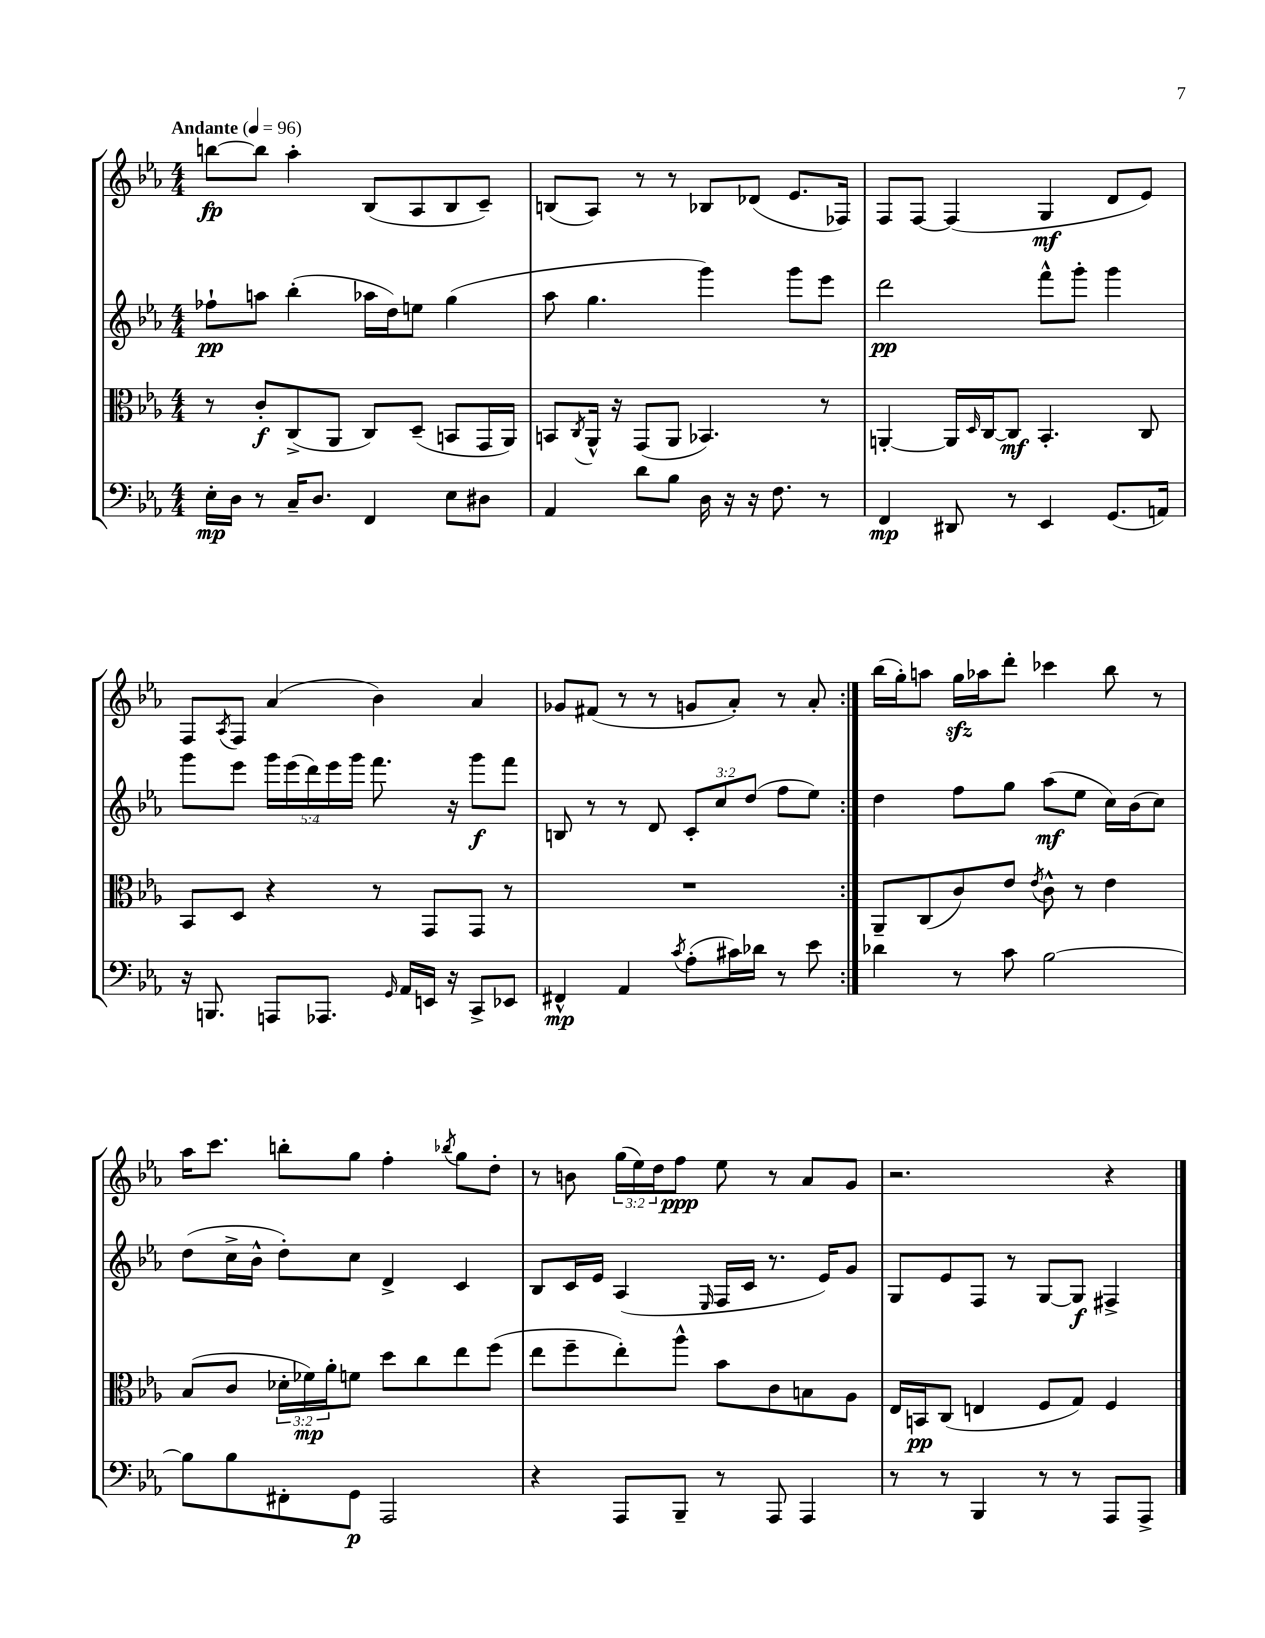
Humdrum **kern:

**kern	**dynam	**kern	**dynam	**kern	**dynam	**kern	**dynam
*part4	*part4	*part3	*part3	*part2	*part2	*part1	*part1
*staff4	*staff4	*staff3	*staff3	*staff2	*staff2	*staff1	*staff1
*clefF4	*	*clefC3	*	*clefG2	*	*clefG2	*
*k[b-e-a-]	*	*k[b-e-a-]	*	*k[b-e-a-]	*	*k[b-e-a-]	*
*M4/4	*	*M4/4	*	*M4/4	*	*M4/4	*
*MM96	*	*MM96	*	*MM96	*	*MM96	*
=1	=1	=1	=1	=1	=1	=1	=1
!	!	!	!	!	!	!LO:TX:a:B:t=Andante	!
16E-'\LL	mp	8r	.	8ff-X`\L	pp	[8bbn\L	fp
16D\JJ	.	.	.	.	.	.	.
8r	.	8c'/L	f	8aan\J	.	8bb\J]	.
16C~/KL	.	(8C^/	.	(4bb-'\	.	4aa-'\	.
8.D/J	.	.	.	.	.	.	.
.	.	8AA-/J	.	.	.	.	.
4FF/	.	8C/L)	.	16aa-X\LL	.	(8B-/L	.
.	.	.	.	16dd\J)	.	.	.
.	.	(8D~/J	.	8een\J	.	8A-/	.
8E-\L	.	8BBn/L	.	(4gg\	.	8B-/	.
8D#X\J	.	16GG/L	.	.	.	8c~/J)	.
.	.	16AA-/JJ)	.	.	.	.	.
=2	=2	=2	=2	=2	=2	=2	=2
4AA-/	.	8BBn/L	.	8aa-\	.	(8Bn/L	.
.	.	8qC/	.	.	.	.	.
.	.	16AA-^^/Jk	.	4.gg\	.	8A-/J)	.
.	.	16r	.	.	.	.	.
8d\L	.	(8GG/L	.	.	.	8r	.
8B-\J	.	8AA-/J	.	.	.	8r	.
16D\	.	4.BB-X/)	.	4ggg\)	.	8B-X/L	.
16r	.	.	.	.	.	.	.
16r	.	.	.	.	.	(8d-X/J	.
8.F\	.	.	.	.	.	.	.
.	.	.	.	8ggg\L	.	8.e-/L	.
8r	.	8r	.	8eee-\J	.	.	.
.	.	.	.	.	.	16F-X/Jk)	.
=3	=3	=3	=3	=3	=3	=3	=3
4FF/	mp	[4AAn'/	.	2ddd\	pp	8F/L	.
.	.	.	.	.	.	[8F/J	.
8DD#X/	.	16AA/LL]	.	.	.	(4F/]	.
.	.	16qqD/	.	.	.	.	.
.	.	[16C/J	.	.	.	.	.
8r	.	8C/J]	mf	.	.	.	.
4EE-/	.	4.BB-'/	.	8fff^^\L	.	4G/	mf
.	.	.	.	8ggg'\J	.	.	.
(8.GG/L	.	.	.	4ggg\	.	8d/L	.
.	.	8C/	.	.	.	8e-/J)	.
16AAn/Jk)	.	.	.	.	.	.	.
!!LO:LB:g=z
=4	=4	=4	=4	=4	=4	=4	=4
16r	.	8BB-/L	.	8ggg\L	.	8F/L	.
8.BBBn/	.	.	.	.	.	.	.
.	.	.	.	.	.	8qA-/	.
.	.	8D/J	.	8eee-\J	.	8F/J	.
8AAAn/L	.	4r	.	20ggg\LL	.	(4a-/	.
.	.	.	.	(20eee-\	.	.	.
.	.	.	.	20ddd\)	.	.	.
8.AAA-X/J	.	.	.	.	.	.	.
.	.	.	.	20eee-\	.	.	.
.	.	.	.	20ggg\JJ	.	.	.
.	.	8r	.	8.fff\	.	4b-\)	.
16qqGG/	.	.	.	.	.	.	.
16AA-/LL	.	.	.	.	.	.	.
16EEn/JJ	.	8GG/L	.	.	.	.	.
16r	.	.	.	16r	.	.	.
8CC^/L	.	8GG/J	.	8ggg\L	f	4a-/	.
8EE-X/J	.	8r	.	8fff\J	.	.	.
=5	=5	=5	=5	=5	=5	=5	=5
4FF#X^^/	mp	1r	.	8Bn/	.	8g-X/L	.
.	.	.	.	8r	.	(8f#X/J	.
4AA-/	.	.	.	8r	.	8r	.
.	.	.	.	8d/	.	8r	.
8qc/	.	.	.	.	.	.	.
(8A-'\L	.	.	.	12c'/L	.	8gn/L	.
.	.	.	.	12cc/	.	.	.
16c#X\L)	.	.	.	.	.	8a-'/J)	.
.	.	.	.	(12dd/J	.	.	.
16d-X\JJ	.	.	.	.	.	.	.
8r	.	.	.	8ff\L	.	8r	.
8e-\	.	.	.	8ee-\J)	.	8a-'/	.
=6:|!	=6:|!	=6:|!	=6:|!	=6:|!	=6:|!	=6:|!	=6:|!
4d-X\	.	8AA-~/L	.	4dd\	.	(16bb-\LL	.
.	.	.	.	.	.	16gg'\J)	.
.	.	(8C/	.	.	.	8aan\J	.
8r	.	8c/)	.	8ff\L	.	16ggzz\LL	.
.	.	.	.	.	.	16aa-X\J	.
8c\	.	8e-/J	.	8gg\J	.	8ddd'\J	.
.	.	8qe-/	.	.	.	.	.
[2B-\	.	8c^^\	.	(8aa-\L	mf	4ccc-X\	.
.	.	8r	.	8ee-\J	.	.	.
.	.	4e-\	.	16cc\LL)	.	8bb-\	.
.	.	.	.	(16b-\J	.	.	.
.	.	.	.	8cc\J)	.	8r	.
!!LO:LB:g=z
=7	=7	=7	=7	=7	=7	=7	=7
8B-\L]	.	(8B-/L	.	(8dd\L	.	16aa-\KL	.
.	.	.	.	.	.	8.ccc\J	.
8B-\	.	8c/J	.	16cc^\L	.	.	.
.	.	.	.	16b-^^\JJ	.	.	.
8FF#X'\	.	24d-X'\LL	.	8dd'\L)	.	8bbn'\L	.
.	.	24f-X\)	mp	.	.	.	.
.	.	24a-'\J	.	.	.	.	.
8GG\J	p	8fn\J	.	8cc\J	.	8gg\J	.
2AAA-/	.	8dd\L	.	4d^/	.	4ff'\	.
.	.	8cc\	.	.	.	.	.
.	.	.	.	.	.	8qbb-X/	.
.	.	8ee-\	.	4c/	.	8gg\L	.
.	.	(8ff\J	.	.	.	8dd'\J	.
=8	=8	=8	=8	=8	=8	=8	=8
4r	.	8ee-\L	.	8B-/L	.	8r	.
.	.	8ff~\	.	16c/L	.	8bn\	.
.	.	.	.	16e-/JJ	.	.	.
8AAA-/L	.	8ee-'\)	.	(4A-/	.	(24gg\LL	.
.	.	.	.	.	.	24ee-\)	.
.	.	.	.	.	.	24dd\J	.
8BBB-~/J	.	8aa-^^\J	.	.	.	8ff\J	ppp
.	.	.	.	16qqE-/	.	.	.
8r	.	8b-\L	.	16F/LL	.	8ee-\	.
.	.	.	.	16c/JJ	.	.	.
8AAA-/	.	8c\	.	8.r	.	8r	.
4AAA-/	.	8Bn\	.	.	.	8a-/L	.
.	.	.	.	16e-/KL)	.	.	.
.	.	8A-\J	.	8g/J	.	8g/J	.
=9	=9	=9	=9	=9	=9	=9	=9
8r	.	16E-/LL	.	8G/L	.	2.r	.
.	.	16BBn/J	pp	.	.	.	.
8r	.	(8C/J	.	8e-/	.	.	.
4BBB-/	.	4En/	.	8F/J	.	.	.
.	.	.	.	8r	.	.	.
8r	.	8F/L	.	[8G/L	.	.	.
8r	.	8G/J)	.	8G/J]	f	.	.
8AAA-/L	.	4F/	.	4F#X^/	.	4r	.
8AAA-^/J	.	.	.	.	.	.	.
==	==	==	==	==	==	==	==
*-	*-	*-	*-	*-	*-	*-	*-
